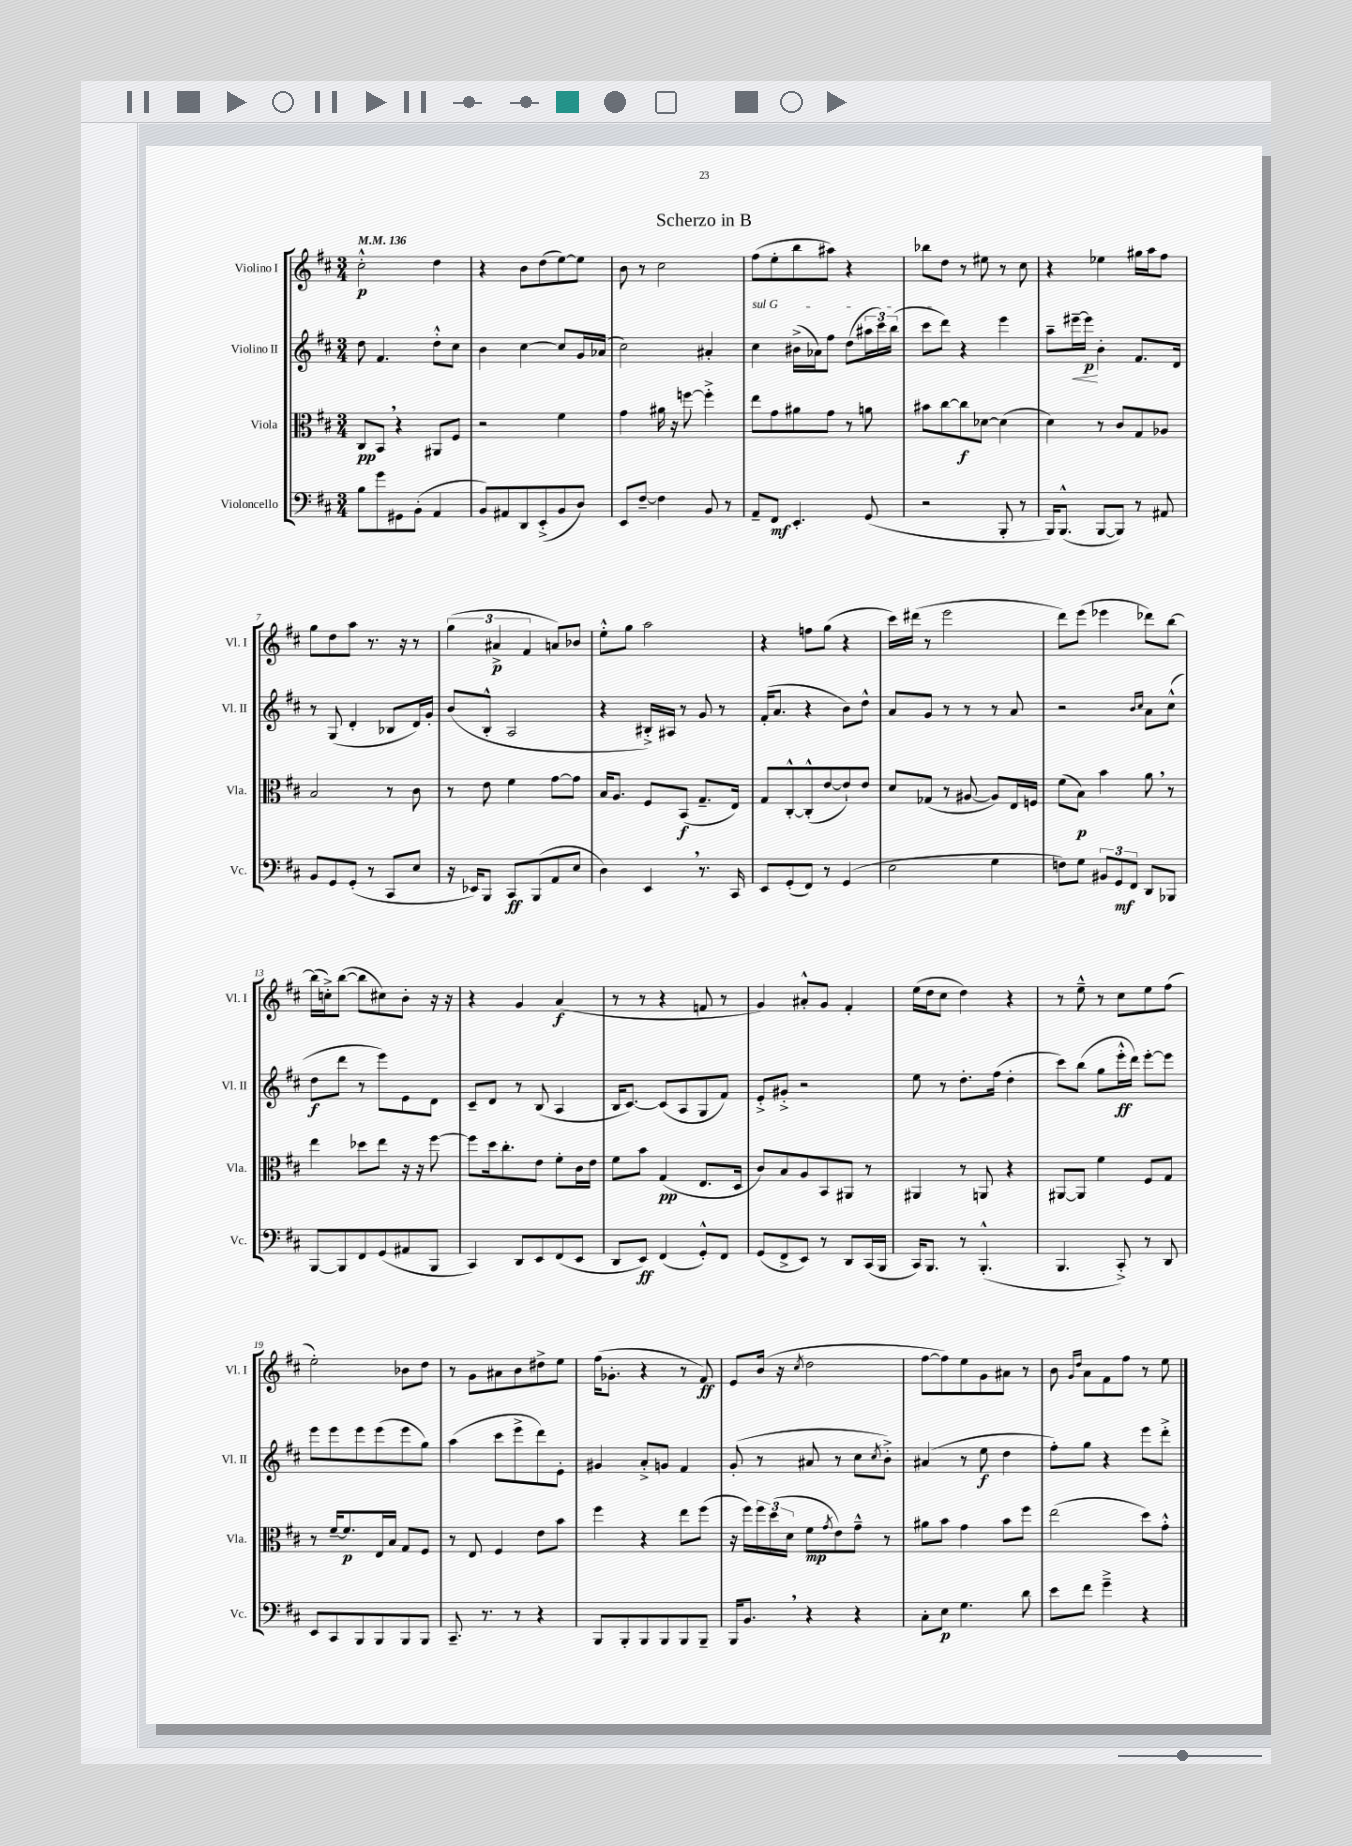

**kern	**dynam	**kern	**dynam	**kern	**dynam	**kern	**dynam
*part4	*part4	*part3	*part3	*part2	*part2	*part1	*part1
*staff4	*staff4	*staff3	*staff3	*staff2	*staff2	*staff1	*staff1
*I"Violoncello	*	*I"Viola	*	*I"Violino II	*	*I"Violino I	*
*I'Vc.	*	*I'Vla.	*	*I'Vl. II	*	*I'Vl. I	*
*clefF4	*	*clefC3	*	*clefG2	*	*clefG2	*
*k[f#c#]	*	*k[f#c#]	*	*k[f#c#]	*	*k[f#c#]	*
*M3/4	*	*M3/4	*	*M3/4	*	*M3/4	*
*MM136	*	*MM136	*	*MM136	*	*MM136	*
=1	=1	=1	=1	=1	=1	=1	=1
8B\L	.	8C#/L	pp	8dd\	.	2cc#'^^\	p
8g\	.	8BB,/J	.	4.f#/	.	.	.
8GG#X\	.	4r	.	.	.	.	.
(8BB'\J	.	.	.	.	.	.	.
4AA/	.	8AA#X/L	.	8dd'^^\L	.	4dd\	.
.	.	8F#/J	.	8cc#\J	.	.	.
=2	=2	=2	=2	=2	=2	=2	=2
8BB/L)	.	2r	.	4b\	.	4r	.
8AA#X/	.	.	.	.	.	.	.
8DD/	.	.	.	[4cc#\	.	8b\L	.
(8EE'^/	.	.	.	.	.	(8dd\	.
8BB/	.	4f#\	.	8cc#/L]	.	[8ee\)	.
8D/J)	.	.	.	16g/L	.	8ee\J]	.
.	.	.	.	(16a-X/JJ	.	.	.
=3	=3	=3	=3	=3	=3	=3	=3
8EE/L	.	4g\	.	2cc#\)	.	8b\	.
[8F#~/J	.	.	.	.	.	8r	.
4F#\]	.	16a#X\	.	.	.	2cc#\	.
.	.	16r	.	.	.	.	.
.	.	[8ffn\	.	.	.	.	.
8BB/	.	4ff'^\]	.	4a#X'/	.	.	.
8r	.	.	.	.	.	.	.
=4	=4	=4	=4	=4	=4	=4	=4
!	!	!	!	!LO:TX:a:i:t=sul G	!	!	!
8AA~/L	.	8ee\L	.	4cc#\	.	(8ff#\L	.
8FF#/J	mf	8g\	.	.	.	8ee'\	.
4.EE'/	.	8a#X\	.	(16b#X^\LL	.	8bb\	.
.	.	.	.	16a-X\J)	.	.	.
.	.	8g\J	.	8ff#\J	.	8aa#X\J)	.
.	.	8r	.	(8dd\L	.	4r	.
(8GG/	.	8an\	.	24aa#X\L	.	.	.
.	.	.	.	24ccc#\)	.	.	.
.	.	.	.	(24bb\JJ	.	.	.
=5	=5	=5	=5	=5	=5	=5	=5
2r	.	8b#X\L	.	8ccc#\L	.	8bb-X\L	.
.	.	[8cc#\	.	8ddd\J)	.	8dd\J	.
.	.	8cc#\]	f	4r	.	8r	.
.	.	[8d-X\J	.	.	.	8ee#X\	.
8BBB'/	.	(4d-\]	.	4eee\	.	8r	.
8r	.	.	.	.	.	8cc#\	.
=6	=6	=6	=6	=6	=6	=6	=6
16BBB/KL)	.	4d\)	.	8aa~\L	.	4r	.
(8.BBB^^/J	.	.	.	.	.	.	.
!	!	!	!	!	!LO:HP:b	!	!
.	.	.	.	[16eee#X~\L	<	.	.
.	.	.	.	16eee#\JJ]	p	.	.
[8BBB/L	.	8r	.	4b'\	[	4ee-X\	.
8BBB/J])	.	8c#/L	.	.	.	.	.
8r	.	8G/	.	8.f#/L	.	16gg#X\LL	.
.	.	.	.	.	.	16aa\J	.
8AA#X/	.	8A-X/J	.	.	.	8ff#\J	.
.	.	.	.	16d/Jk	.	.	.
!!LO:LB:g=z
=7	=7	=7	=7	=7	=7	=7	=7
8BB/L	.	2B/	.	8r	.	8gg\L	.
8GG/	.	.	.	(8G/	.	8dd\	.
(8GG'/J	.	.	.	4d'/	.	8aa\J	.
8r	.	.	.	.	.	8.r	.
8CC#/L	.	8r	.	8B-X/L	.	.	.
.	.	.	.	.	.	16r	.
8E/J	.	8c#\	.	16d/L)	.	8r	.
.	.	.	.	16g'/JJ	.	.	.
=8	=8	=8	=8	=8	=8	=8	=8
16r	.	8r	.	(8b/L	.	(6gg\	.
16EE-X/KL)	.	.	.	.	.	.	.
8BBB/J	.	8e\	.	8B'^^/J	.	.	.
.	.	.	.	.	.	6a#X^/	p
8CC#/L	ff	4f#\	.	2A/	.	.	.
.	.	.	.	.	.	6f#/	.
(8BBB/	.	.	.	.	.	.	.
8AA/	.	[8g\L	.	.	.	8an/L)	.
8E/J	.	8g\J]	.	.	.	8b-X/J	.
=9	=9	=9	=9	=9	=9	=9	=9
4D\)	.	16B/KL	.	4r	.	8ee'^^\L	.
.	.	8.A/J	.	.	.	.	.
.	.	.	.	.	.	8gg\J	.
4EE,/	.	8F#/L	.	16B#X'^/LL)	.	2aa\	.
.	.	.	.	16A#X/JJ	.	.	.
.	.	(8BB/J	f	8r	.	.	.
8.r	.	8.G~/L	.	8g/	.	.	.
.	.	.	.	8r	.	.	.
16CC#/	.	16E/Jk)	.	.	.	.	.
=10	=10	=10	=10	=10	=10	=10	=10
8EE/L	.	8G/L	.	(16f#'/KL	.	4r	.
.	.	.	.	8.a/J	.	.	.
(8GG'/	.	[8C#'^^/	.	.	.	.	.
8FF#/J)	.	(8C#'^^/]	.	4r	.	8ffn\L	.
8r	.	[8e/	.	.	.	(8gg\J	.
(4GG/	.	8e`/])	.	8b\L)	.	4r	.
.	.	8e/J	.	8dd^^\J	.	.	.
=11	=11	=11	=11	=11	=11	=11	=11
2E\	.	8d/L	.	8a/L	.	16ccc#\LL)	.
.	.	.	.	.	.	(16ddd#X\JJ	.
.	.	(8G-X/J	.	8g/J	.	8r	.
.	.	8r	.	8r	.	2eee\	.
.	.	[8A#X/	.	8r	.	.	.
4G\	.	8A#/L])	.	8r	.	.	.
.	.	16E/L	.	8a/	.	.	.
.	.	16Fn/JJ	.	.	.	.	.
=12	=12	=12	=12	=12	=12	=12	=12
8Fn\L)	.	(8f#\L	.	2r	.	8ddd\L)	.
8G\J	.	8B\J)	p	.	.	(8eee\J	.
12BB#X/L	.	4b\	.	.	.	4eee-X\	.
12GG/	mf	.	.	.	.	.	.
12FF#/J	.	.	.	.	.	.	.
.	.	.	.	16qqb/LL	.	.	.
.	.	.	.	16qqcc#/JJ	.	.	.
8DD/L	.	8a,\	.	8a\L	.	8ddd-X\L)	.
8BBB-X/J	.	8r	.	(8cc#^^\J	.	[8bb\J	.
!!LO:LB:g=z
=13	=13	=13	=13	=13	=13	=13	=13
[8BBB/L	.	4ee\	.	8dd\L	f	(16bb\LL]	.
.	.	.	.	.	.	16ccn'^\J)	.
8BBB/]	.	.	.	8ddd\J	.	([8bb\J	.
8FF#/	.	8dd-X\L	.	8r	.	8bb\L]	.
(8GG/	.	8ee\J	.	8eee\L)	.	8cc#X\)	.
8AA#X/	.	16r	.	8e\	.	8b'\J	.
.	.	16r	.	.	.	.	.
8BBB/J	.	[8ff#\	.	8d\J	.	16r	.
.	.	.	.	.	.	16r	.
=14	=14	=14	=14	=14	=14	=14	=14
4CC#/)	.	8ff#\L]	.	8c#~/L	.	4r	.
.	.	16dd\k	.	8d/J	.	.	.
.	.	8.cc#'\	.	.	.	.	.
8DD/L	.	.	.	8r	.	4g/	.
8EE/	.	8e\J	.	(8B/	.	.	.
(8FF#/	.	8f#'\L	.	4A/	.	(4a/	f
8EE/J	.	16c#\L	.	.	.	.	.
.	.	16e\JJ	.	.	.	.	.
=15	=15	=15	=15	=15	=15	=15	=15
8DD/L	.	8f#\L	.	16B/KL	.	8r	.
.	.	.	.	[8.c#/J)	.	.	.
8EE/J)	ff	8b\J	.	.	.	8r	.
(4FF#/	.	(4G/	pp	(8c#/L]	.	4r	.
.	.	.	.	8A/	.	.	.
8GG'^^/L)	.	8.E/L	.	8G/	.	8fn/	.
8FF#/J	.	.	.	8f#/J)	.	8r	.
.	.	16D/Jk	.	.	.	.	.
=16	=16	=16	=16	=16	=16	=16	=16
(8GG/L	.	8c#/L)	.	8e'^/L	.	4g/)	.
8FF#^/	.	8B/	.	8g#X'^/J	.	.	.
8EE/J)	.	8A/	.	2r	.	8a#X'^^/L	.
8r	.	8BB/	.	.	.	8g/J	.
8DD/L	.	8AA#X/J	.	.	.	4f#'/	.
(16CC#/L	.	8r	.	.	.	.	.
16BBB/JJ	.	.	.	.	.	.	.
=17	=17	=17	=17	=17	=17	=17	=17
16CC#/KL)	.	4AA#X/	.	8ee\	.	(16ee\LL	.
8.BBB/J	.	.	.	.	.	16dd\J	.
.	.	.	.	8r	.	8cc#\J	.
8r	.	8r	.	8.dd'\L	.	4dd\)	.
(4.BBB'^^/	.	8AAn/	.	.	.	.	.
.	.	.	.	(16ff#\Jk	.	.	.
.	.	4r	.	4dd'\	.	4r	.
=18	=18	=18	=18	=18	=18	=18	=18
4.BBB/	.	[8AA#X/L	.	8ccc#\L)	.	8r	.
.	.	8AA#/J]	.	(8bb\J	.	8ee~^^\	.
.	.	4f#\	.	8gg\L	.	8r	.
8CC#'^/)	.	.	.	16eee'^^\L	ff	8cc#\L	.
.	.	.	.	16ddd\JJ)	.	.	.
8r	.	8F#/L	.	[8eee'\L	.	8ee\	.
8DD/	.	8G/J	.	8eee\J]	.	(8ff#\J	.
!!LO:LB:g=z
=19	=19	=19	=19	=19	=19	=19	=19
8EE/L	.	8r	.	8eee\L	.	2ee'\)	.
8CC#/	.	[16f#~/KL	.	8eee\	.	.	.
.	.	8.f#/]	p	.	.	.	.
8BBB/	.	.	.	8eee\	.	.	.
8BBB/	.	16E/L	.	(8eee\	.	.	.
.	.	16B/JJ	.	.	.	.	.
8BBB/	.	8G/L	.	8eee\	.	8b-X\L	.
8BBB/J	.	8F#/J	.	8gg\J)	.	8dd\J	.
=20	=20	=20	=20	=20	=20	=20	=20
8.CC#~/	.	8r	.	(4aa\	.	8r	.
.	.	8E/	.	.	.	8g\L	.
8.r	.	.	.	.	.	.	.
.	.	4F#/	.	8ccc#\L	.	8a#X\	.
8r	.	.	.	8eee^\	.	8b\	.
4r	.	8e\L	.	8ddd\)	.	8dd#X^\	.
.	.	8b\J	.	8e'\J	.	8ee\J	.
=21	=21	=21	=21	=21	=21	=21	=21
8BBB/L	.	4ff#\	.	4g#X/	.	(16ff#\KL	.
.	.	.	.	.	.	8.g-X'\J	.
8BBB'/	.	.	.	.	.	.	.
8BBB/	.	4r	.	8a'^/L	.	4r	.
8BBB/	.	.	.	8gn/J	.	.	.
8BBB/	.	8ee\L	.	4f#/	.	8r	.
8BBB~/J	.	(8ff#\J	.	.	.	8f#/)	ff
=22	=22	=22	=22	=22	=22	=22	=22
16BBB/KL	.	16r	.	(8g'/	.	8e/L	.
8.BB,/J	.	16ff#\LL)	.	.	.	.	.
.	.	24ff#\	.	8r	.	(16b/Jk	.
.	.	(24dd\	.	.	.	.	.
.	.	.	.	.	.	16r	.
.	.	24d\JJ	.	.	.	.	.
.	.	.	.	.	.	8qcc#/	.
4r	.	8f#\L	mp	8a#X/	.	2dd\	.
.	.	8qg/	.	.	.	.	.
.	.	8e\)	.	8r	.	.	.
4r	.	8g~^^\J	.	8cc#\L	.	.	.
.	.	.	.	8qcc#/	.	.	.
.	.	8r	.	8b'^\J)	.	.	.
=23	=23	=23	=23	=23	=23	=23	=23
8C#'\L	.	8a#X\L	.	(4a#X/	.	[8ff#\L	.
8E\J	p	8b\J	.	.	.	8ff#\])	.
4.G\	.	4g\	.	8r	.	8ee\	.
.	.	.	.	8ee\	f	8g\	.
.	.	8b\L	.	4dd\	.	8a#X\J	.
8d\	.	8ff#\J	.	.	.	8r	.
=24	=24	=24	=24	=24	=24	=24	=24
8e\L	.	(2ee\	.	8ff#'\L)	.	8b\	.
.	.	.	.	.	.	16qqg/LL	.
.	.	.	.	.	.	16qqdd/JJ	.
8f#\J	.	.	.	8gg\J	.	8a\L	.
4g~^\	.	.	.	4r	.	8f#\	.
.	.	.	.	.	.	8ff#\J	.
4r	.	8dd\L)	.	8eee\L	.	8r	.
.	.	8g'^^\J	.	8ddd'^\J	.	8ee\	.
==	==	==	==	==	==	==	==
*-	*-	*-	*-	*-	*-	*-	*-
